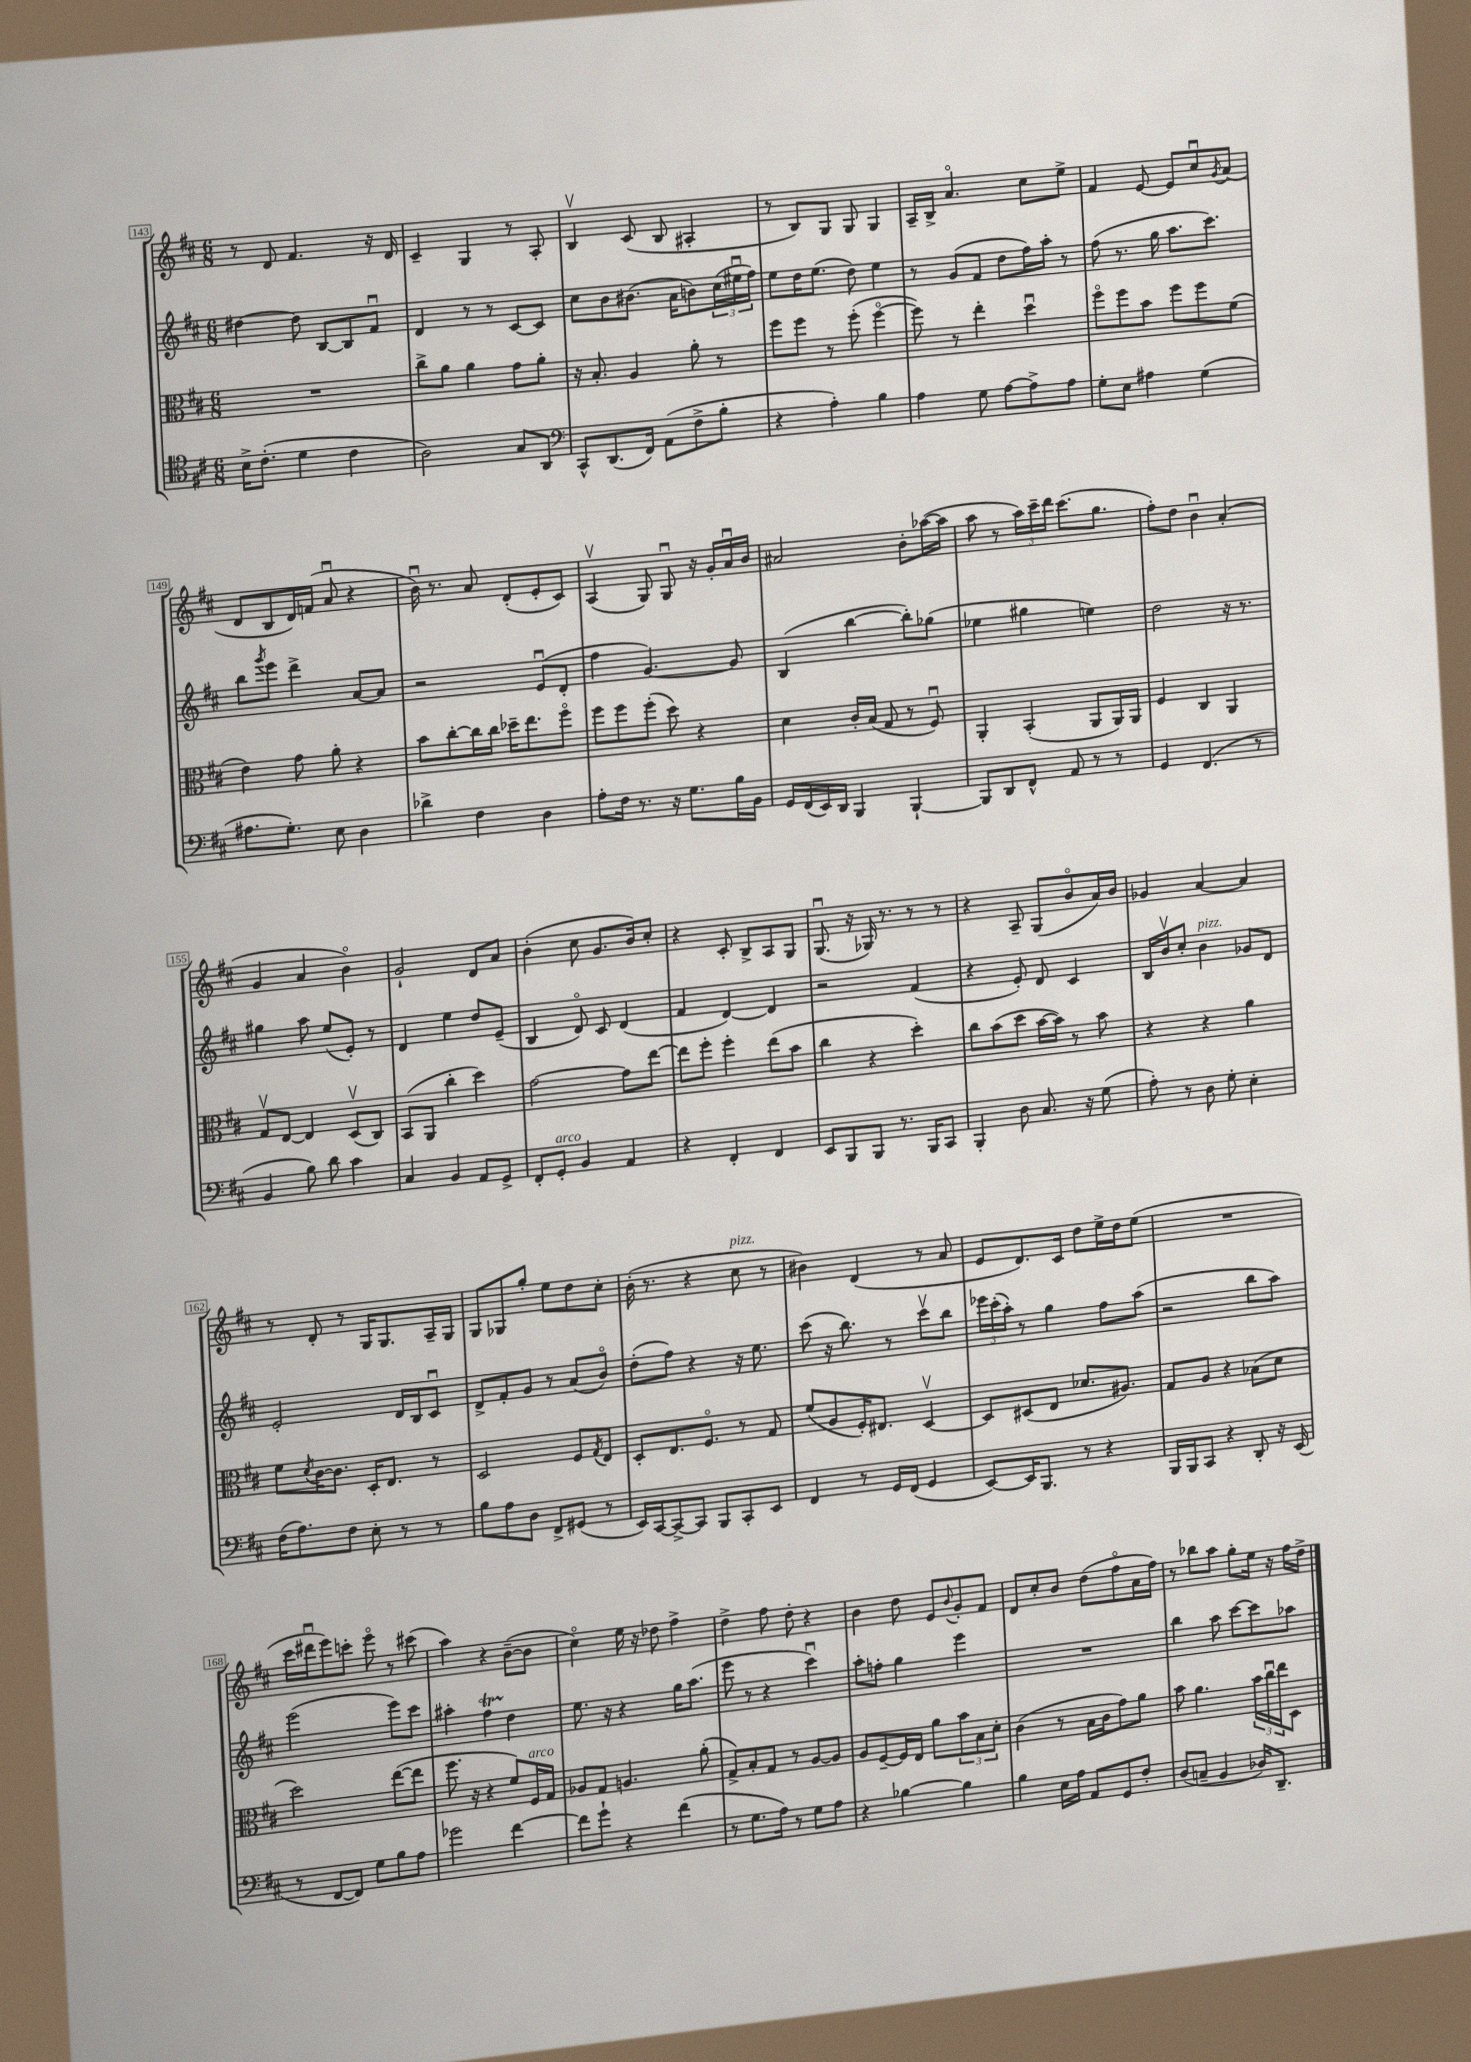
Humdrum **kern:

**kern	**kern	**kern	**kern
*staff4	*staff3	*staff2	*staff1
*clefC4	*clefC3	*clefG2	*clefG2
*k[f#c#]	*k[f#c#]	*k[f#c#]	*k[f#c#]
*M6/8	*M6/8	*M6/8	*M6/8
16B^	2.r	[4dd#	8r
(8.c#'	.	.	.
.	.	.	8d
4d	.	8dd#]	4.f#
.	.	[8B	.
4c#	.	8B]	.
.	.	8f#u	16r
.	.	.	16d
=	=	=	=
2A)	8cc#^	4d	4c#~
.	8a	.	.
.	4a	8r	4G
.	.	8r	.
8G	8g	[8c#	8r
8AA	8a'	8c#]	8A'
=	=	=	=
*clefF4	*	*	*
8CC#^^	16r	8cc#	4Bv
.	8.B'	.	.
(8.DD	.	8b	.
.	4A	(8.b#	(8c#
16FF#)	.	.	.
(8AA	.	.	8B
.	.	16a	.
8F#^	8a'	8b)	4A#'
8B'	8r	(24cc#	.
.	.	24ee#u	.
.	.	24ff#)	.
=	=	=	=
4r	8ff#	8ee	8r
.	8ff#	16dd	8B)
.	.	(8.ee	.
4A')	8r	.	8G
.	(8ff#'	8dd)	8G
4B	[4ff#o	4ee	4G
=	=	=	=
4A	8ff#])	8r	16A~
.	.	.	16B^
.	8r	(8g	4.ao
8G	4ee'	8f#	.
[8A	.	8dd	.
8A^]	4ddu	16ff#)	8cc#
.	.	16aa'	.
8A	.	8r	8ee^
=	=	=	=
8G'	8ff#o	(8ff#	4f#
8E	8ff#	8.r	.
4A#	8b	.	[8e
.	.	16gg	.
.	8ff#	8.aa	8e]
(4G	8ff#	.	8cc#u
.	.	8.ccc#)	.
.	.	.	8qg
.	(8f#	.	(8a
=	=	=	=
8.A#	4e)	8bb	8d
.	.	8qggg	.
.	.	8eee	8B
8.G')	.	.	.
.	8g	4ddd^	16d)
.	.	.	(16f
8E	8a'	.	8au
4D	4r	[8a	4r
.	.	8a]	.
=	=	=	=
4d-^	8b	2r	16bu)
.	.	.	8.r
.	[8cc#'	.	.
4F#	16cc#]	.	8a
.	16cc#	.	.
.	16dd-~	.	(8d'
.	8.ee	.	.
4D	.	(8eu	8e'
.	8ff#o	8d'	8c#)
=	=	=	=
8A'	8ff#	4ff#	(4Av
16F#	8ff#	.	.
8.r	.	.	.
.	(8ff#'	[4.g)	8G)
16r	8dd)	.	8Gu
8.G	.	.	.
.	4r	.	16r
.	.	.	16g'
16B	.	8g]	16au
16BB	.	.	16b
=	=	=	=
16GG	4d	(4B	2a#
(16FF#	.	.	.
16EE)	.	.	.
16DD	.	.	.
4BBB	16c#'	[4bb	.
.	(16B	.	.
.	8G	.	.
[4BBB`	8r	8bb'])	8b'
.	8F#u)	(8gg-	([16aa-
.	.	.	16aa-]
=	=	=	=
8BBB]	4AA'	4ee-	8aa
8DD	.	.	8r
8FF#^^	(4BB'	4gg#	24aa)
.	.	.	24ccc#~
.	.	.	24ddd
8AA	.	.	(8.ccc#
8r	8AA	4ee)	.
.	.	.	8.gg
8r	16AA)	.	.
.	16AA	.	.
=	=	=	=
4GG	4F#	2dd	8ff#')
.	.	.	8dd
(4.FF#	4C#	.	4bu
.	4AA	16r	(4a'
.	.	8.r	.
8r	.	.	.
=	=	=	=
4BB	8Gv	4gg#	4g
.	[8E	.	.
8B)	4E]	8aa	4a
8d	.	(8ee	.
4c#	(8Dv	8e')	4bo)
.	8C#)	8r	.
=	=	=	=
4C#	(8BB	4d	2g`
.	8AA	.	.
4BB	4cc#'	4ee	.
8AA	4dd)	8dd	8d
8GG^	.	(8e~	8a
=	=	=	=
8FF#'	[2g	4B	(4b'
8GG'	.	.	.
4BB	.	8do)	8cc#
.	.	8c#	8.g
4AA	8g]	(4d	.
.	.	.	16b)
.	[8ee	.	8cc#'
=	=	=	=
4r	8ee]	4f#	4r
.	8ff#'	.	.
4FF#'	4ff#'	[4d)	8c#'
.	.	.	8B^
4FF#	(8ee	4d]	8A
.	8b	.	8G
=	=	=	=
8EE	4cc#	2r	(8.Gu
8BBB	.	.	.
.	.	.	16r
8BBB	4r	.	16G-)
.	.	.	8.r
8.r	.	.	.
.	4dd')	(4f#	8r
16BBB	.	.	.
8CC#	.	.	8r
=	=	=	=
4BBB'	8cc#	4r	4r
.	(8b	.	.
8D	8dd	8e')	8A~
8.C#	[16b	8d	(8G
.	16b])	.	.
.	8r	4c#	8bo
16r	.	.	.
(8G	8b	.	16a)
.	.	.	16b
=	=	=	=
8A')	4r	16B	4g-
.	.	16bv	.
8r	.	8cc#'	.
8D	4r	4b	[4a
8G'	.	.	.
4E'	4a	8g-	4a]
.	.	8d	.
=	=	=	=
(16F#	8f#	2e'	8r
8.A)	.	.	.
.	8qd	.	.
.	[16c#	.	8d'
.	8.c#]	.	.
8F#	.	.	8r
8E'	16D'	.	16G
.	8.E	.	8.G
8r	.	16d	.
.	.	16B	.
8r	8r	8c#u	16A~
.	.	.	16G
=	=	=	=
8B	2D	8d^	8G
8A	.	8f#'	8G-
8D	.	8g	8gg'
8FF#^	.	8r	8ee
(8GG#	8F#	(8a	8dd
.	8qG	.	.
8r	8E	8bo)	8cc#'
=	=	=	=
16EE)	8D'	(8dd'	(16b'
[16CC#	.	.	8.r
8CC#^_	8.E	8ff#)	.
8CC#]	.	4r	4r
.	8.F#o	.	.
8BBB	.	.	.
8CC#'	8r	16r	8cc#
.	.	8.ee	.
8EE	8G	.	8r
=	=	=	=
4FF#	(8f#	(8ccc#	4b#)
.	8A	16r	.
.	.	8.bb)	.
8r	16F#')	.	(4d
.	8.E#	.	.
16GG	.	8r	.
(16FF#	.	.	.
4GG	[4Dv	8ccc#v	8r
.	.	8bb	8a
=	=	=	=
[8EE)	8D]	24eee-	8e
.	.	(24ccc#'	.
.	.	24aa')	.
16EE]	(8D#	8r	8.d)
8.BBB	.	.	.
.	8E	4gg	.
.	.	.	16c#
8r	8.d-	.	8dd
4r	.	8ff#	16ee^
.	8.A#)	.	16dd
.	.	(8aa	(8ee
=	=	=	=
16BBB	8G	2r	2.r
16BBB	.	.	.
8CC#	8A	.	.
4r	4r	.	.
8DD'	(8B-	8bb	.
16r	8d	8aa)	.
(16EE	.	.	.
=	=	=	=
8r	2dd)	(2eee	16ccc#
.	.	.	16ddd#u
[8FF#	.	.	8eee)
8FF#])	.	.	8ccc'
8G	.	.	8eeeo
8B	([8ee	8eee)	8r
8A	8ee]	8ccc#	(8ccc#
=	=	=	=
2g-	8.ff#	4aa#'	4aa)
.	16r	.	.
.	4r	4ff#	4r
[4f#	8f#)	4dd	([8b~
.	16F#	.	8b]
.	16G	.	.
=	=	=	=
8f#]	8A-	8.ee	4cc#o)
8g`	8G	.	.
.	.	16r	.
4r	4.A	4r	16ee
.	.	.	16r
.	.	.	8dd-
(4f#	.	16gg	4ff#^
.	.	(8.aa	.
.	(8a'	.	.
=	=	=	=
8r	8G^)	8eee	4dd^
8.G	8B'	8r	.
.	8G	4r	8ff#
16A)	.	.	.
8r	8r	.	8dd'
8G	[8A	4ccc#u)	4r
8A	8A]	.	.
=	=	=	=
4r	8A	8aa'	4b
.	[8F#~	8ff'	.
[4B-	16F#]	4gg	8dd
.	16E	.	.
.	8a	.	8e
.	.	.	8qqb
4B-]	12b	4eee	8g'
.	12B	.	.
.	.	.	8f#
.	12d'	.	.
=	=	=	=
4B	(4c#	2.r	8d
.	.	.	8cc#'
16E	8r	.	8b
16A	.	.	.
8AA	16B	.	(8dd
.	16c#	.	.
8GG	8g)	.	8ff#o
8F#'	8a	.	16a
.	.	.	16ff#)
=	=	=	=
(8D	8b	4bb	8r
8C~	4.a	.	8bb-
4BB	.	8aa	8aa
.	.	[8ccc#	8gg'
16D-)	24b	8ccc#]	16ee
.	24cc#u	.	.
8.DD~	.	.	16r
.	24ee	.	.
.	8D	8aa-	16ff#
.	.	.	16dd^
==	==	==	==
*-	*-	*-	*-
